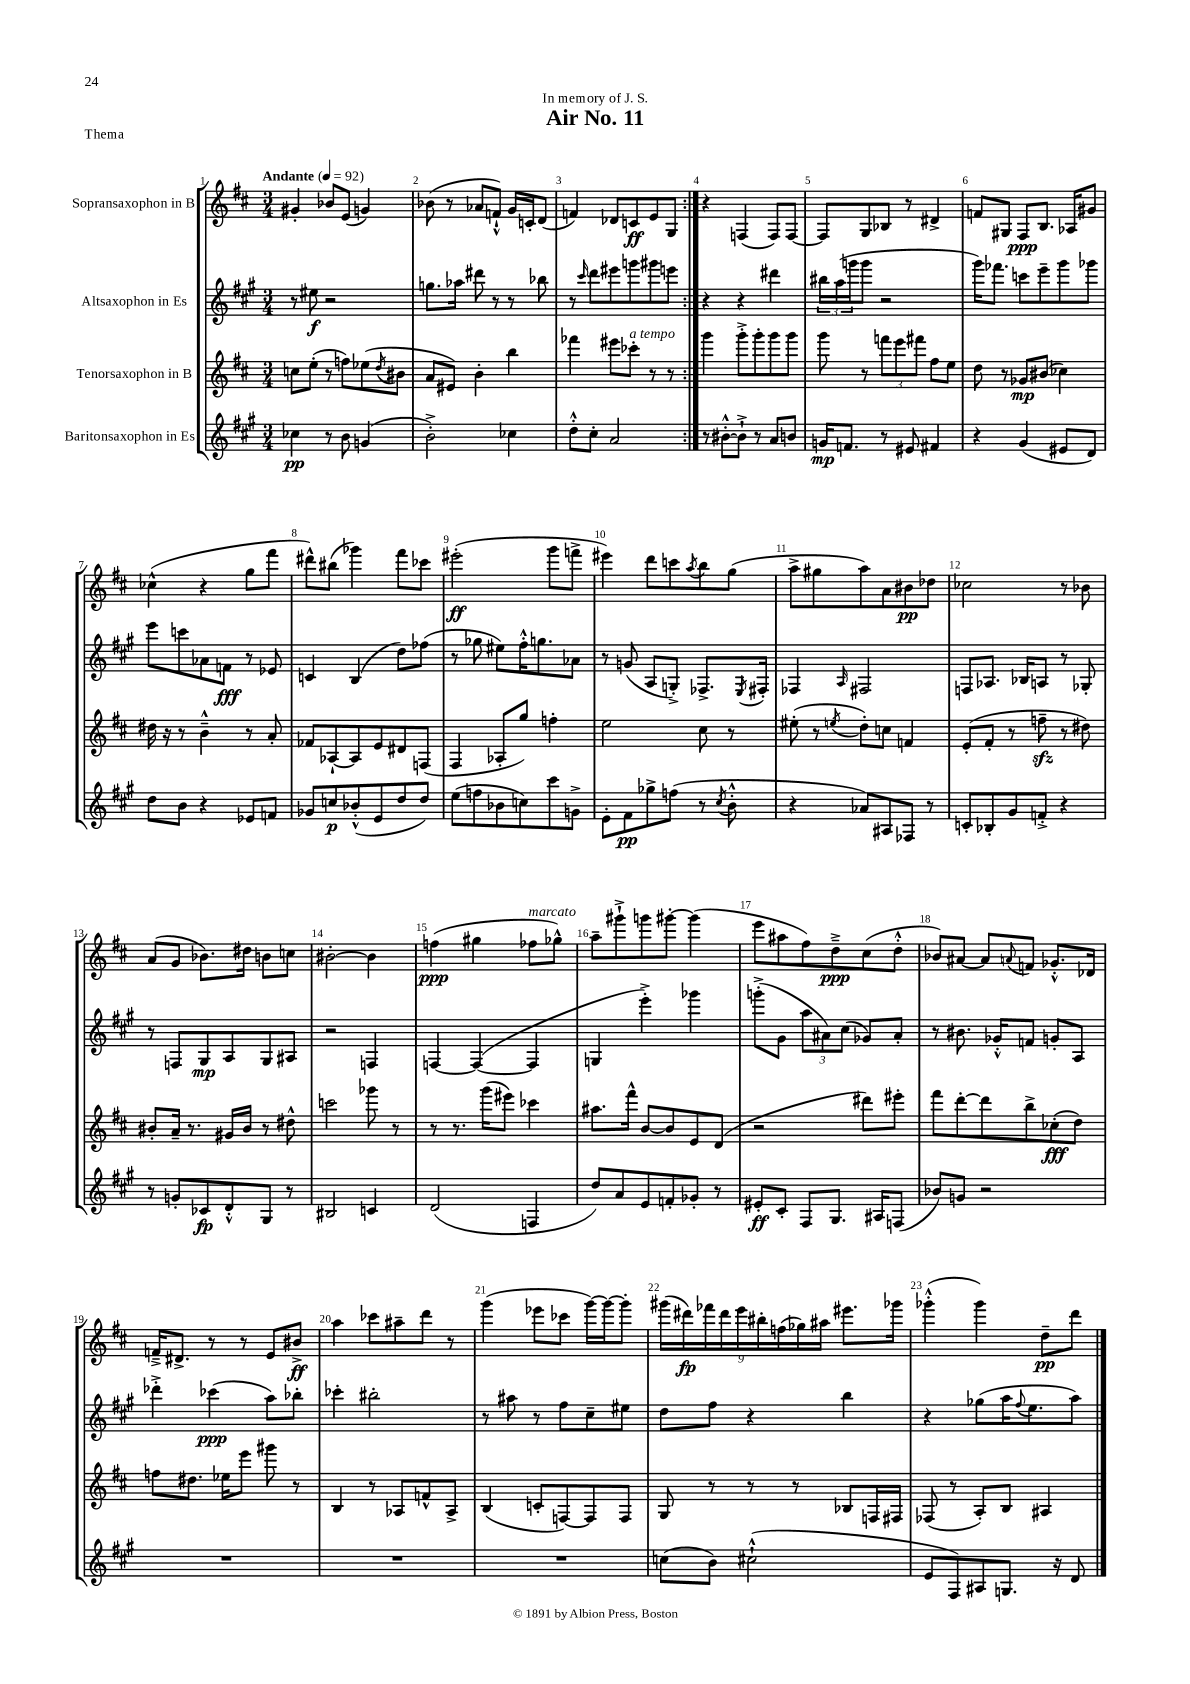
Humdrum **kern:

**kern	**dynam	**kern	**dynam	**kern	**dynam	**kern	**dynam
*part4	*part4	*part3	*part3	*part2	*part2	*part1	*part1
*staff4	*staff4	*staff3	*staff3	*staff2	*staff2	*staff1	*staff1
*I"Baritonsaxophon in Es	*	*I"Tenorsaxophon in B	*	*I"Altsaxophon in Es	*	*I"Sopransaxophon in B	*
*clefG2	*	*clefG2	*	*clefG2	*	*clefG2	*
*k[f#c#g#]	*	*k[f#c#]	*	*k[f#c#g#]	*	*k[f#c#]	*
*M3/4	*	*M3/4	*	*M3/4	*	*M3/4	*
*MM92	*	*MM92	*	*MM92	*	*MM92	*
=1	=1	=1	=1	=1	=1	=1	=1
!	!	!	!	!	!	!LO:TX:a:B:t=Andante	!
4cc-X\	pp	8ccn\L	.	8r	.	4g#X'/	.
.	.	(8ee'\J	.	8ee#X\	f	.	.
8r	.	8r	.	2r	.	8b-X/L	.
8b\	.	8ffn\L)	.	.	.	(8e/J	.
(4gn/	.	(8ee-X\	.	.	.	4gn/)	.
.	.	8qdd/	.	.	.	.	.
.	.	8b#X\J	.	.	.	.	.
=2	=2	=2	=2	=2	=2	=2	=2
2b'^\)	.	8a/L	.	8.ggn\L	.	(8b-X\	.
.	.	8e#X/J)	.	.	.	8r	.
.	.	.	.	16aa-X\Jk	.	.	.
.	.	4b'\	.	8ddd#X\	.	8a-X/L	.
.	.	.	.	8r	.	8fn`^^/J)	.
4cc-X\	.	4bb\	.	8r	.	16g/LL	.
.	.	.	.	.	.	16cn'/J	.
.	.	.	.	8bb-X\	.	(8d/J	.
=3	=3	=3	=3	=3	=3	=3	=3
8dd'^^\L	.	4fff-X\	.	8r	.	4fn/)	.
.	.	.	.	16qqccc#/	.	.	.
8cc#'\J	.	.	.	8ddd\L	.	.	.
2a/	.	8eee#X\L	.	8eee#X\	.	8d-X/L	.
!	!	!LO:TX:a:i:t=a tempo	!	!	!	!	!
.	.	8ccc-X'\J	.	8gggn\	.	8cn/	ff
.	.	8r	.	8ggg#X\	.	8e/	.
.	.	8r	.	8eeen\J	.	8G/J	.
=4:|!	=4:|!	=4:|!	=4:|!	=4:|!	=4:|!	=4:|!	=4:|!
8r	.	4ggg\	.	4r	.	4r	.
[8b#X'^^\L	.	.	.	.	.	.	.
8b#`^\J]	.	8ggg'^\L	.	4r	.	(4Fn/	.
8r	.	8ggg'\	.	.	.	.	.
8a/L	.	8ggg\	.	4ddd#X\	.	8F/L)	.
8bn/J	.	8ggg\J	.	.	.	[8F/J	.
=5	=5	=5	=5	=5	=5	=5	=5
16gn/KL	mp	8ggg\	.	24bb#X\LL	.	8F/L]	.
.	.	.	.	(24aa\	.	.	.
8.fn/J	.	.	.	.	.	.	.
.	.	.	.	24gggn\J	.	.	.
.	.	8r	.	8ggg\J	.	8G/	.
8r	.	12fffn\L	.	2r	.	8B-X/J	.
.	.	12eee\	.	.	.	.	.
8e#X/	.	.	.	.	.	8r	.
.	.	12fff#X\J	.	.	.	.	.
4f#X/	.	8ff#\L	.	.	.	4d#X^/	.
.	.	8ee\J	.	.	.	.	.
=6	=6	=6	=6	=6	=6	=6	=6
4r	.	8dd\	.	16ggg#\KL)	.	8fn/L	.
.	.	.	.	8.fff-X\J	.	.	.
.	.	8r	.	.	.	8G#X/J	.
(4g#/	.	8g-X/L	mp	8cccn\L	.	8F#/L	ppp
.	.	(8b#X/J	.	8eee~\	.	8.B/J	.
8e#X/L	.	4cc-X\)	.	8ggg#\	.	.	.
.	.	.	.	.	.	16A-X/KL	.
8d/J)	.	.	.	8ggg-X\J	.	8g#X/J	.
!!LO:LB:g=z
=7	=7	=7	=7	=7	=7	=7	=7
8dd\L	.	16dd#X\	.	8eee\L	.	(4cc-X^^\	.
.	.	16r	.	.	.	.	.
8b\J	.	8r	.	8cccn\	.	.	.
4r	.	4b~^^\	.	8a-X\	.	4r	.
.	.	.	.	8fn\J	fff	.	.
8e-X/L	.	8r	.	8r	.	8gg\L	.
8fn/J	.	8a'/	.	8e-X/	.	8fff#\J	.
=8	=8	=8	=8	=8	=8	=8	=8
8g-X/L	.	8f-X/L	.	4cn/	.	8ddd#X^^\L)	.
8ccn/	p	[8A-X`/	.	.	.	(8bb#X\J	.
(8b-X'^^/	.	8A-/]	.	(4B/	.	4ggg-X\)	.
8e/	.	8e/	.	.	.	.	.
8dd/	.	8d#X/	.	8dd\L)	.	8fff#\L	.
8dd/J)	.	(8Fn/J	.	(8ff-X\J	.	8ccc-X\J	.
=9	=9	=9	=9	=9	=9	=9	=9
(8ee\L	.	4F#/	.	8r	.	(2eee#X'\	ff
8ffn\	.	.	.	8gg-X\	.	.	.
8b-X\	.	8A-X'/L	.	8ee#X\L)	.	.	.
8ccn\)	.	8gg/J)	.	16ff#'^^\K	.	.	.
.	.	.	.	8.ggn\	.	.	.
8ccc#\	.	4ffn'\	.	.	.	8ggg\L	.
8gn^\J	.	.	.	8a-X\J	.	8fffn^\J	.
=10	=10	=10	=10	=10	=10	=10	=10
8e'\L	.	2ee\	.	8r	.	4eee#X\)	.
8f#\	pp	.	.	(8gn/	.	.	.
8gg-X^\	.	.	.	8A/L	.	8ddd\L	.
(8ffn\J	.	.	.	8Gn'^/J)	.	8cccn\	.
.	.	.	.	.	.	8qaa/	.
8r	.	8cc#\	.	8.F-X^/L	.	8bb\	.
8qcc#/	.	.	.	.	.	.	.
8b'^^\	.	8r	.	.	.	(8gg\J	.
.	.	.	.	8qE/	.	.	.
.	.	.	.	16F#X'/Jk	.	.	.
=11	=11	=11	=11	=11	=11	=11	=11
4r	.	(8ee#X'\	.	4F-X/	.	8aa^\L	.
.	.	8r	.	.	.	8gg#X\	.
.	.	8qeen/	.	16qqA/	.	.	.
8a-X/L)	.	8dd'\L)	.	2F#X/	.	8aa\)	.
8A#X/	.	8ccn\J	.	.	.	8a\	.
8F-X/J	.	4fn/	.	.	.	8b#X\	pp
8r	.	.	.	.	.	8dd-X\J	.
=12	=12	=12	=12	=12	=12	=12	=12
8cn'/L	.	(8e'/L	.	8Fn/L	.	2cc-X\	.
8B-X'/	.	8f#'/J	.	8.A-X/J	.	.	.
8g#/	.	8r	.	.	.	.	.
.	.	.	.	16B-X/KL	.	.	.
8fn'^/J	.	8ffnzz~\	.	8An/J	.	.	.
4r	.	8r	.	8r	.	8r	.
.	.	8dd#X\)	.	8G-X'/	.	8b-X\	.
!!LO:LB:g=z
=13	=13	=13	=13	=13	=13	=13	=13
8r	.	8b#X'/L	.	8r	.	(8a/L	.
8gn'/L	.	16a~/Jk	.	8Fn/L	.	8g/J	.
.	.	8.r	.	.	.	.	.
8c-X/	fp	.	.	8G#/	mp	8.b-X\L)	.
8d'^^/	.	16g#X/LL	.	8A/	.	.	.
.	.	16b#/JJ	.	.	.	16dd#X\Jk	.
8G#/J	.	8r	.	8G#/	.	8bn\L	.
8r	.	8dd#X^^\	.	8A#X/J	.	8ccn\J	.
=14	=14	=14	=14	=14	=14	=14	=14
2B#X/	.	2cccn\	.	2r	.	[2b#X'\	.
4cn/	.	8ggg-X\	.	4Fn/	.	4b#\]	.
.	.	8r	.	.	.	.	.
=15	=15	=15	=15	=15	=15	=15	=15
(2d/	.	8r	.	[4Fn/	.	(4ffn\	ppp
.	.	8.r	.	.	.	.	.
.	.	.	.	(4F/_	.	4gg#X\	.
.	.	(16ggg\KL	.	.	.	.	.
.	.	8eee#X\J)	.	.	.	.	.
!	!	!	!	!	!	!LO:TX:a:i:t=marcato	!
4Fn/	.	4ccc-X\	.	4F/]	.	8ff-X\L	.
.	.	.	.	.	.	8gg-X^^\J)	.
=16	=16	=16	=16	=16	=16	=16	=16
8dd/L)	.	8.aa#X\L	.	4Gn/	.	8aa~\L	.
8a/	.	.	.	.	.	8ggg#X`^\	.
.	.	16fff#^^\Jk	.	.	.	.	.
8e/	.	[8b/L	.	4eee'^\)	.	8gggn\	.
8fn'/	.	8b/]	.	.	.	[8ggg#X'\J	.
8g-X'/J	.	8e/	.	4ggg-X\	.	(4ggg#\]	.
8r	.	(8d/J	.	.	.	.	.
=17	=17	=17	=17	=17	=17	=17	=17
8e#X'/L	ff	2r	.	(8gggn'^\L	.	8eee\L	.
8c#'/J	.	.	.	8g#\J	.	8aa#X\	.
8F#/L	.	.	.	12aa\L	.	8ff#\)	.
.	.	.	.	12a#X\)	.	.	.
8.G#/J	.	.	.	.	.	8dd~^\	ppp
.	.	.	.	(12cc#\J	.	.	.
.	.	8ddd#X\L)	.	8g-X/L)	.	(8cc#\	.
16A#X/KL	.	.	.	.	.	.	.
(8Fn/J	.	8eee#X'\J	.	8a#'/J	.	8dd'^^\J	.
=18	=18	=18	=18	=18	=18	=18	=18
8b-X/L)	.	8fff#\L	.	8r	.	8b-X/L)	.
8gn/J	.	[8ddd'\	.	8.b#X\	.	[8a#X/J	.
2r	.	8ddd\]	.	.	.	8a#/L]	.
.	.	.	.	16g-X'^^/KL	.	.	.
.	.	.	.	.	.	8qqan/	.
.	.	8bb^\	.	8fn/J	.	8fn/J	.
.	.	(8cc-X'\	fff	8gn'/L	.	8.g-X'^^/L	.
.	.	8dd\J)	.	8A/J	.	.	.
.	.	.	.	.	.	16d-X/Jk	.
!!LO:LB:g=z
=19	=19	=19	=19	=19	=19	=19	=19
2.r	.	8ffn\L	.	4ddd-X'^\	.	16fn~^/KL	.
.	.	.	.	.	.	8.d#X^/J	.
.	.	8.dd#X\J	.	.	.	.	.
.	.	.	.	(4ccc-X\	ppp	8r	.
.	.	16ee-X\KL	.	.	.	.	.
.	.	8eee\J	.	.	.	8r	.
.	.	8ggg#X\	.	8aa\L)	.	8e/L	.
.	.	8r	.	8bb-X'\J	.	8b#X^/J	ff
=20	=20	=20	=20	=20	=20	=20	=20
2.r	.	4B/	.	4ccc-X'\	.	4aa\	.
.	.	8r	.	2bb#X'\	.	8ccc-X\L	.
.	.	8A-X/L	.	.	.	8aa#X~\	.
.	.	8fn^^/	.	.	.	8ddd\J	.
.	.	8A-^/J	.	.	.	8r	.
=21	=21	=21	=21	=21	=21	=21	=21
2.r	.	(4B/	.	8r	.	(4ggg\	.
.	.	.	.	8aa#X\	.	.	.
.	.	8cn'/L	.	8r	.	8eee-X\L	.
.	.	[8Fn/)	.	8ff#\L	.	8ccc-X\J	.
.	.	8F/]	.	8cc#~\	.	[16ggg\LL)	.
.	.	.	.	.	.	16ggg\J_	.
.	.	8F/J	.	8ee#X\J	.	8ggg'\J]	.
=22	=22	=22	=22	=22	=22	=22	=22
(8ccn\L	.	8G/	.	8dd\L	.	(18ggg#X\LL	.
.	.	.	.	.	.	18ddd#X\)	fp
.	.	.	.	.	.	18fff-X\	.
8b\J)	.	8r	.	8ff#\J	.	.	.
.	.	.	.	.	.	18ddd#\	.
.	.	.	.	.	.	18eee\	.
(2cc#X`^^\	.	8r	.	4r	.	.	.
.	.	.	.	.	.	18bb#X'\	.
.	.	.	.	.	.	(18ffn\	.
.	.	8r	.	.	.	.	.
.	.	.	.	.	.	18gg-X\)	.
.	.	.	.	.	.	18aa#X\JJ	.
.	.	8B-X/L	.	4bb\	.	8.eee#X\L	.
.	.	16Fn/L	.	.	.	.	.
.	.	16F#X/JJ	.	.	.	16ggg-X\Jk	.
=23	=23	=23	=23	=23	=23	=23	=23
8e/L	.	(8F-X/	.	4r	.	(4ggg-X'^^\	.
8F#/)	.	8r	.	.	.	.	.
8A#X/	.	8A'/L)	.	(8gg-X\L	.	4ggg-\)	.
8.Gn/J	.	8B/J	.	16aa\K	.	.	.
.	.	.	.	8qqff#/	.	.	.
.	.	.	.	8.ee\	.	.	.
.	.	4A#X/	.	.	.	8dd~\L	pp
16r	.	.	.	.	.	.	.
8d/	.	.	.	8aa\J)	.	8ddd\J	.
==	==	==	==	==	==	==	==
*-	*-	*-	*-	*-	*-	*-	*-
